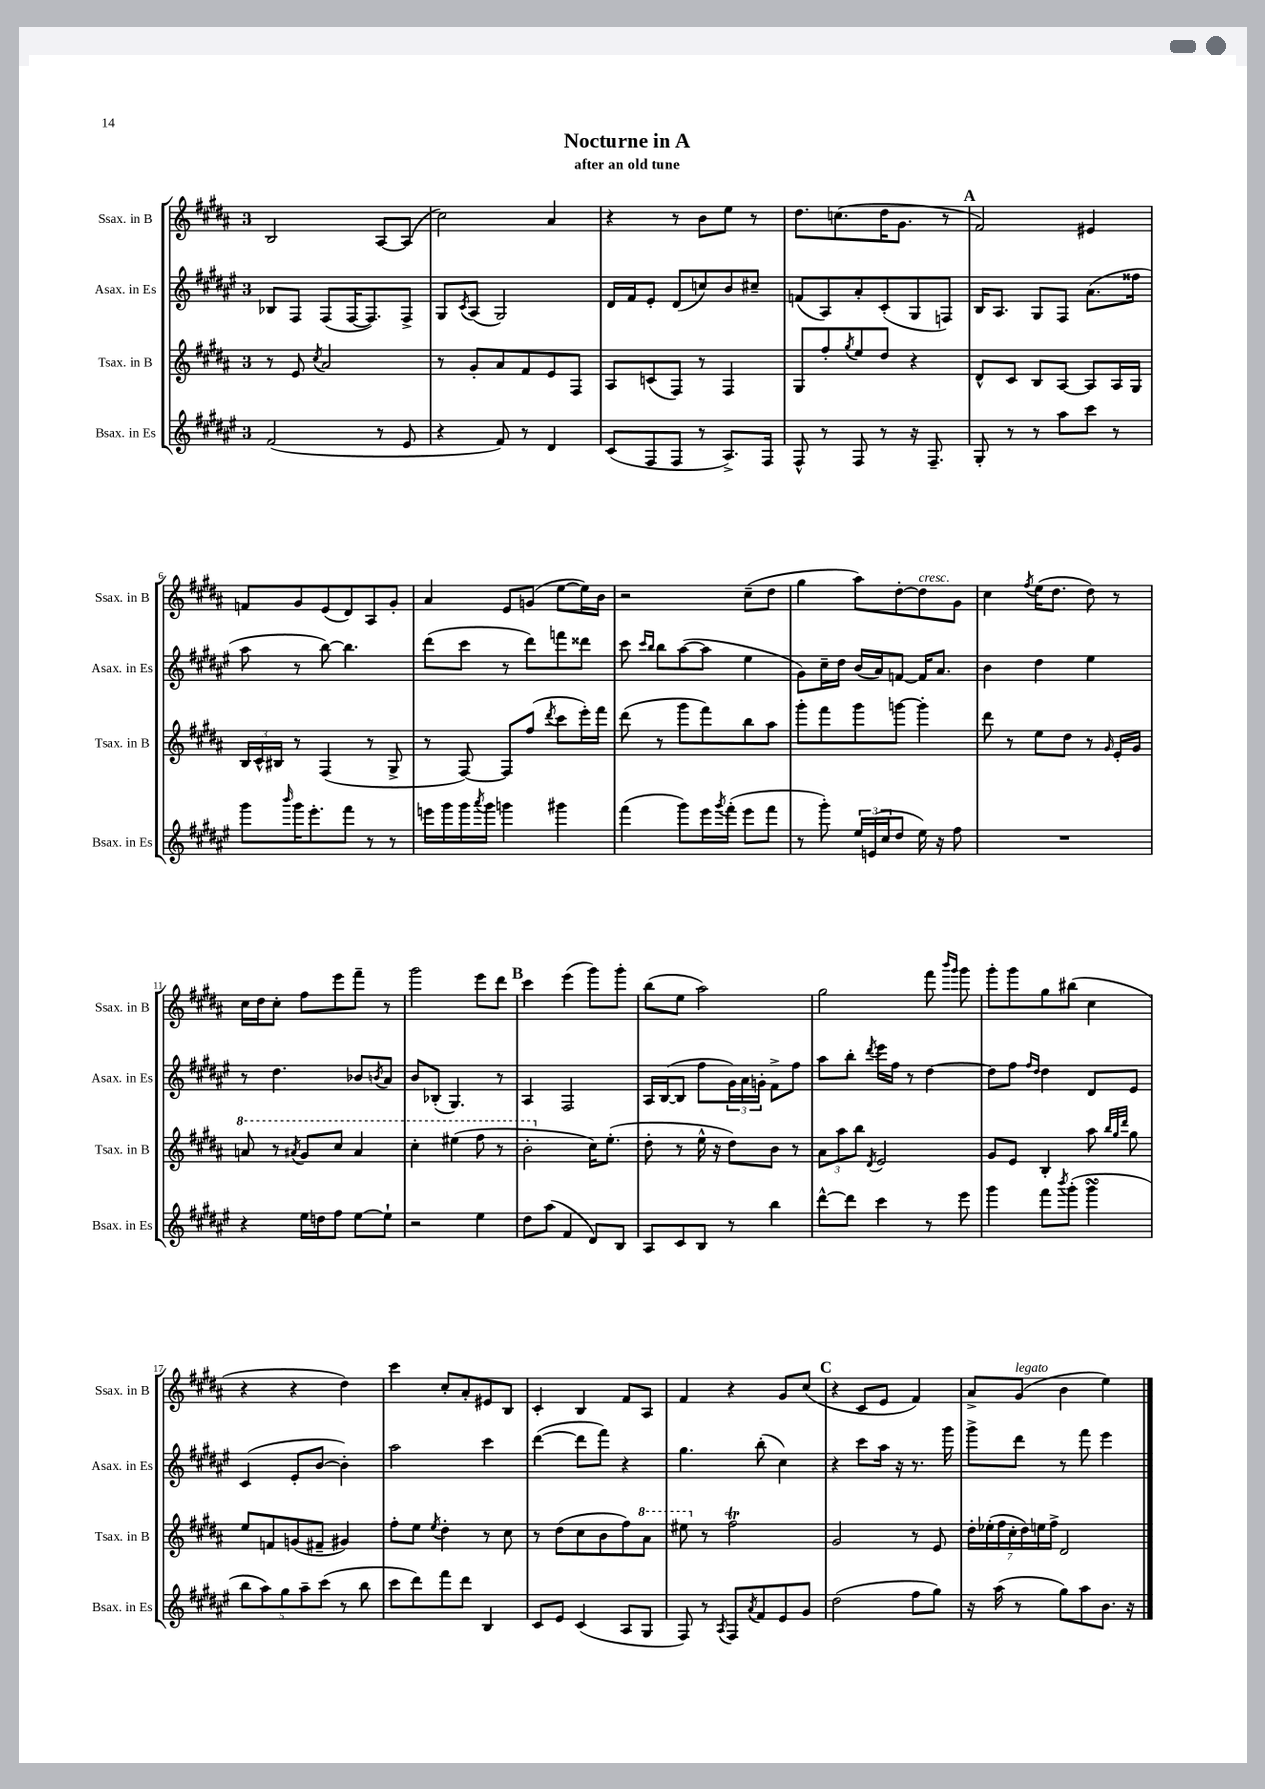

**kern	**kern	**kern	**kern
*staff4	*staff3	*staff2	*staff1
*clefG2	*clefG2	*clefG2	*clefG2
*k[f#c#g#d#a#e#]	*k[f#c#g#d#a#]	*k[f#c#g#d#a#e#]	*k[f#c#g#d#a#]
*M3/4	*M3/4	*M3/4	*M3/4
(2f#/	8r	8B-/L	2B/
.	8e/	8F#/J	.
.	8qcc#/	.	.
.	2a#/	(8F#/L	.
.	.	[16F#/K	.
.	.	8.F#/])	.
8r	.	.	[8A#/L
8e#/	.	8F#^/J	(8A#/]J
=	=	=	=
4r	8r	8G#/L	2cc#\)
.	.	8qc#/	.
.	8g#'/L	(8A#/J	.
8f#/)	8a#/	2G#/)	.
8r	8f#/	.	.
4d#/	8e/	.	4a#/
.	8F#/J	.	.
=	=	=	=
(8c#/L	8A#/L	16d#/LL	4r
.	.	16f#/J	.
8F#/	(8c/	8e#'/J	.
8F#/J	8F#/J)	(8d#/L	8r
8r	8r	8cc/)	8b\L
8.A#^/L)	4F#/	8b/	8ee\J
.	.	8cc#~/J	8r
16F#/Jk	.	.	.
=	=	=	=
8F#^^/	8G#/L	(8f/L	8.dd#\L
8r	8ff#'/	8A#/)	.
.	.	.	(8.cc\
.	8qgg#/	.	.
8F#/	8ee/	8a#'/	.
8r	8dd#/J	(8c#'/	16dd#\K
.	.	.	8.g#\J
16r	4r	8G#/	.
8.F#~/	.	.	.
.	.	8F/J)	8r
=	=	=	=
8G#'/	8d#^^/L	16B/LK	2f#/)
.	.	8.A#/J	.
8r	8c#/J	.	.
8r	8B/L	8G#/L	.
8aa#\L	[8A#/J	8F#/J	.
8ccc#\J	8A#/]L	(8.a#\L	4e#/
8r	16A#/L	.	.
.	16G#/JJ	16ff##\Jk	.
=	=	=	=
8ggg#\L	24B/LL	8aa#\	8f/L
.	24c#^^/	.	.
.	24B#/JJ	.	.
16qqbbb/	.	.	.
16ggg#\K	8r	8r	8g#/
8.eee#'\	.	.	.
.	(4F#/	[8bb\)	(8e/
8fff#\J	.	4.bb\]	8d#/)
8r	8r	.	8A#/
8r	8G#^/	.	8g#'/J
=	=	=	=
16eee\LL	8r	(8ddd#\L	4a#/
16ggg#\	.	.	.
16ggg#\	[8F#/)	8ccc#\J	.
8qaaa#/	.	.	.
16ggg#\JJ	.	.	.
4ggg\	8F#/]L	8r	8e/L
.	(8ff#/J	8ddd#\L)	(8g/J
.	8qddd#/	.	.
4ggg#\	8ccc#\L	8fff\	[8ee\L
.	16eee'\L)	8ddd##\J	16ee\]L)
.	16fff#\JJ	.	16b\JJ
=	=	=	=
(4fff#\	(8ddd#\	8ccc#\	2r
.	.	16qqccc#/LL	.
.	.	16qqbb/JJ	.
.	8r	8bb\L	.
8ggg#\L)	8ggg#\L	([8aa#\	.
16eee#\L	8fff#\)	8aa#\]J	.
8qggg#/	.	.	.
(16fff#'\JJ	.	.	.
8eee#\L	8bb\	4ee#\	(8cc#~\L
8fff#\J	8aa#\J	.	8dd#\J
=	=	=	=
8r	8ggg#'\L	8g#\L)	4gg#\
8ggg#'\)	8fff#\	16cc#~\L	.
.	.	16dd#\JJ	.
24ee#/LL	8ggg#\	(16b/LL	8aa#\L)
(24e/	.	.	.
.	.	16a#/J)	.
24cc#/J	.	.	.
8dd#/J	[8ggg\J	[8f/J	[8dd#'\
16ee#\)	4ggg'\]	16f/]LK	8dd#\]
16r	.	8.a#/J	.
8ff#\	.	.	8g#\J
=	=	=	=
2.r	8ddd#\	4b\	4cc#\
.	8r	.	.
.	.	.	8qff#/
.	8ee\L	4dd#\	(16ee\LK
.	.	.	8.dd#\J
.	8dd#\J	.	.
.	8r	4ee#\	8dd#\)
.	16qqg#/	.	.
.	16e'/LL	.	8r
.	16g#/JJ	.	.
=	=	=	=
4r	8aa/	8r	16cc#\LL
.	.	.	16dd#\J
.	8r	4.dd#\	8cc#'\J
.	8qaa#/	.	.
16ee#\LL	8gg#/L	.	8ff#\L
16dd\J	.	.	.
8ff#\J	8ccc#/J	.	8eee\
[8ee#\L	4aa#/	8b-/L	8fff#~\J
.	.	8qb/	.
8ee#`\]J	.	8a#/J	8r
=	=	=	=
2r	4ccc#'\	8b/L	2ggg#\
.	.	(8B-'/J	.
.	(4eee#\	4.G#/)	.
4ee#\	8fff#\	.	8eee\L
.	8r	8r	8ddd#\J
=	=	=	=
8dd#\L	2bb'\	4A#/	4ccc#\
(8aa#\J	.	.	.
4f#/	.	2F#/	(4eee\
8d#/L)	16cc#\LK)	.	8ggg#\L)
.	(8.ee'\J	.	.
8B/J	.	.	8ggg#'\J
=	=	=	=
8A#/L	8dd#'\	16A#/LL	(8bb\L
.	.	([16B/J	.
8c#/	8r	8B/]J	8ee\J
8B/J	16ee^^\	8ff#\L	2aa#\)
.	16r	.	.
8r	8dd#\L)	24g#\L)	.
.	.	24a#\	.
.	.	24g'\JJ	.
4bb\	8b\J	8f#^\L	.
.	8r	8ff#\J	.
=	=	=	=
[8ddd#^^\L	12a#\L	8aa#\L	2gg#\
.	12aa#\	.	.
8ddd#\]J	.	8bb'\J	.
.	12bb\J	.	.
.	8qd#/	8qddd#/	.
4ccc#\	2e/	16eee#\LL	.
.	.	16ff#\JJ	.
.	.	8r	.
8r	.	[4dd#\	8fff#\
.	.	.	16qqbbb/LL
.	.	.	16qqggg#/JJ
8eee#\	.	.	8ggg#\
=	=	=	=
4ggg#\	8g#/L	8dd#\]L	8ggg#'\L
.	8e/J	8ff#\J	8ggg#\
.	.	16qqff#/LL	.
.	.	16qqdd#/JJ	.
8fff#\L	4B'/	4dd#\	8gg#\
8qbbb/	.	.	.
(8ggg#'\J	.	.	(8bb#\J
4ggg#\	8aa#\	8d#/L	4cc#\
.	32qqbb/LLL	.	.
.	32qqgg#/	.	.
.	32qqddd#/JJJ	.	.
.	8gg#\	8e#/J	.
=	=	=	=
10bb\L	8ee/L	(4c#/	4r
10aa#\)	.	.	.
.	8f/	.	.
10gg#\	.	.	.
.	(8g/	8e#'/L	4r
10aa#~\	.	.	.
.	8f#~/J	[8b/J	.
(10ccc#\J	.	.	.
8r	4g#/)	4b'\])	4dd#\)
8bb\	.	.	.
=	=	=	=
8ccc#\L	8ff#'\L	2aa#\	4ccc#\
8ddd#\)	8ee\J	.	.
.	8qee/	.	.
8fff#\	4dd#'\	.	8cc#'/L
8ddd#\J	.	.	8a#'/
4B/	8r	4ccc#\	8e#/
.	8cc#\	.	8B/J
=	=	=	=
8c#/L	8r	([4ddd#\	4c#'/
8e#/J	(8dd#\L	.	.
(4c#/	8cc#\	8ddd#\]L	4B/
.	8b\	8fff#\J)	.
8A#/L	8ff#\)	4r	8f#/L
8G#/J	8aa#\J	.	8A#/J
=	=	=	=
8F#/)	8eee#\	4.gg#\	4f#/
8r	8r	.	.
8qA#/	.	.	.
8F#/L	2ff#\	.	4r
8qa#/	.	.	.
8f#/	.	(8bb'\	.
8e#/	.	4cc#\)	8g#/L
8g#/J	.	.	(8cc#/J
=	=	=	=
(2dd#\	2g#/	4r	4r
.	.	8ccc#\L	8c#/L
.	.	16aa#\Jk	8e/J
.	.	16r	.
8ff#\L	8r	8.r	4f#/)
8gg#\J)	8e/	.	.
.	.	16ggg#\	.
=	=	=	=
16r	28dd#'\LL	8ggg#^\L	8a#^/L
.	(28ee-'\	.	.
(16aa#\	.	.	.
.	28ff#\	.	.
.	28cc#'\	.	.
8r	.	8ddd#\J	(8g#/J
.	28dd#\)	.	.
.	28ee\	.	.
.	28ff#^\JJ	.	.
8gg#\L)	2d#/	8r	4b\
8aa#\	.	8fff#\	.
8.b\J	.	4eee#\	4ee\)
16r	.	.	.
==	==	==	==
*-	*-	*-	*-
